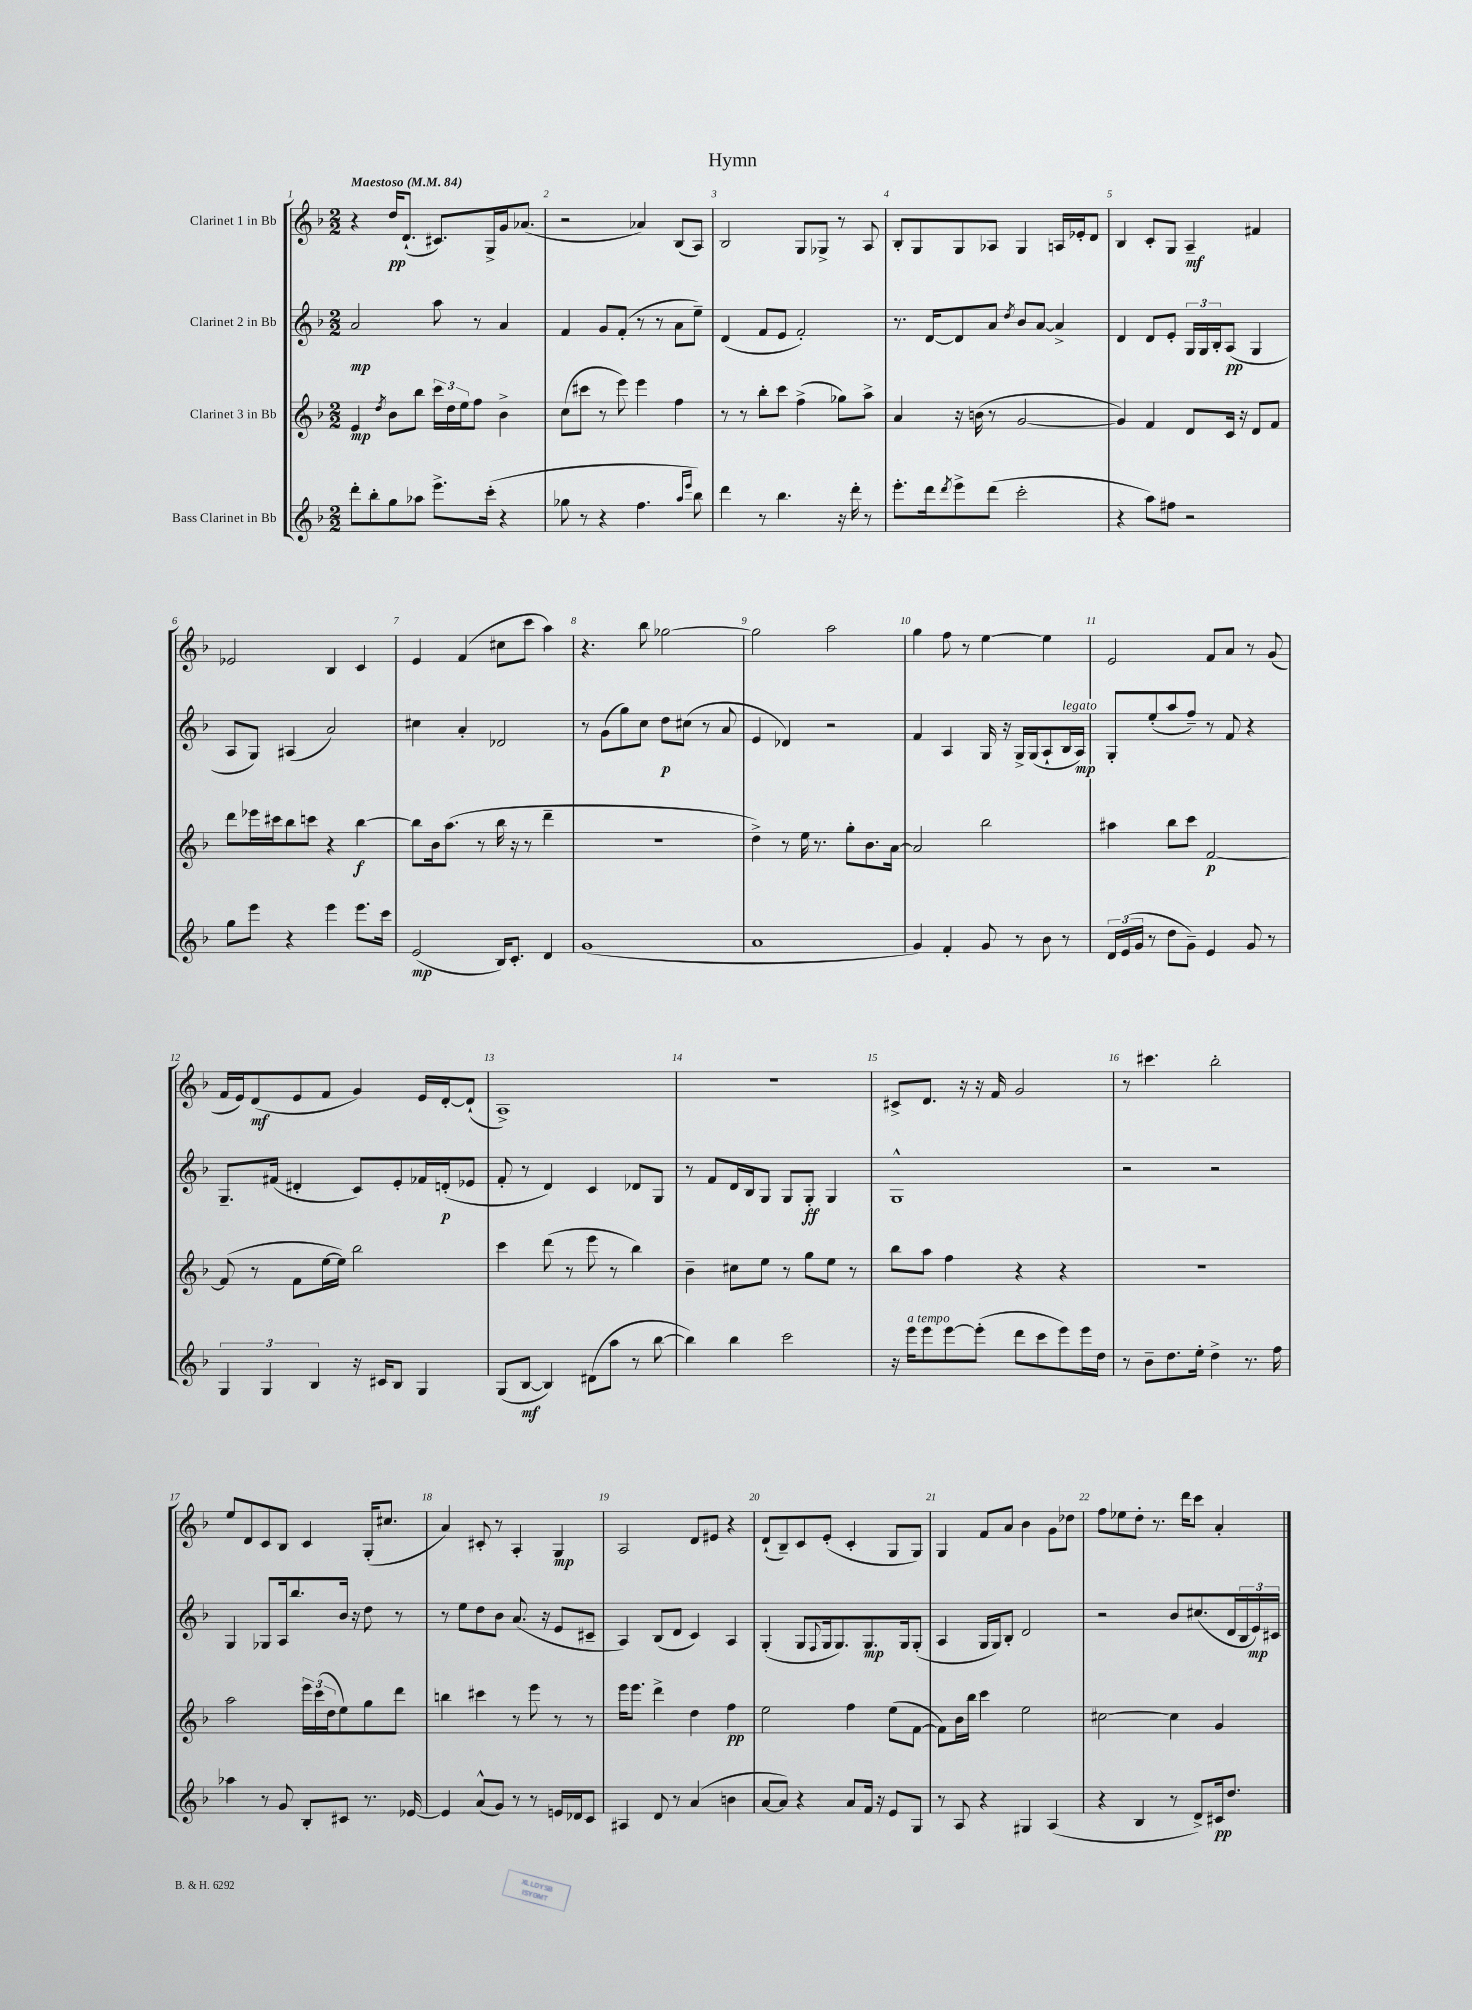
\header { title = "Hymn" }
<<
\new StaffGroup <<
\new Staff = "s0" \with { instrumentName = "Clarinet 1 in Bb" } {
    \clef treble \key f \major \numericTimeSignature \time 2/2 \tempo "Maestoso" 4 = 84
    r4 d''16\pp d'8.-!( cis'8.) g16-> g'16 aes'8.( |
    r2 aes'4) bes8( a8) |
    bes2 g8 ges8-> r8 a8 |
    bes8-. g8 g8 aes8 g4 a16 ees'16-. d'8 |
    bes4 c'8-. g8 a4--\mf fis'4 |
    ees'2 bes4 c'4 |
    e'4 f'4( cis''8 c'''8 a''4) |
    r4. bes''8 ges''2~ |
    ges''2 a''2 |
    g''4 f''8 r8 e''4~ e''4 |
    e'2 f'8 a'8 r8 g'8( |
    f'16 e'16) d'8\mf( e'8 f'8 g'4) e'16 d'16~-. d'8-!( |
    a1->) |
    R1 |
    cis'8-> d'8. r16 r16 f'16 g'2 |
    r8 cis'''4. bes''2-. |
    e''8 d'8 c'8 bes8 c'4 g16-.( cis''8. |
    a'4) cis'8-. r8 a4-. g4\mp |
    a2 d'8 eis'8 r4 |
    d'8-!( bes8--) c'8 e'8-.( c'4-. g8 g8) |
    g4 f'8 a'8 bes'4 g'8 des''8 |
    f''8 ees''8 d''8-. r8. d'''16 c'''8 a'4-. \bar "|." |
}
\new Staff = "s1" \with { instrumentName = "Clarinet 2 in Bb" } {
    \clef treble \key f \major \numericTimeSignature \time 2/2
    a'2\mp a''8 r8 a'4 |
    f'4 g'8 f'8-.( r8 r8 a'8 e''8--) |
    d'4( f'8 e'8 f'2-.) |
    r8. d'16~ d'8 a'8 \acciaccatura { d''8 } bes'8 a'8~ a'4-> |
    d'4 d'8 e'8-. \tuplet 3/2 { g16 g16 bes16-. } a8\pp( g4 |
    a8 g8) ais4( a'2) |
    cis''4 a'4-. des'2 |
    r8 g'8( g''8) c''8 d''8\p cis''8( r8 a'8 |
    e'4 des'4) r2 |
    f'4 a4 g16 r16 g16-> g16( a8-! bes16^\markup { \italic "legato" } a16\mp) |
    g8-. e''8-.( a''8 f''8--) r8 f'8 r4 |
    g8.-- fis'16( dis'4-. c'8) e'8-. fes'16 d'16-.\p( ees'8 |
    f'8-. r8 d'4) c'4 des'8 g8 |
    r8 f'8 d'16 bes16 g8 g8 g8-.\ff g4 |
    g1-^ |
    r2 r2 |
    g4 ges8 a16 bes''8. bes'16 r16 d''8 r8 |
    r8 e''8 d''8 bes'8 a'8.( r16 e'8 cis'8-- |
    a4) bes8( d'8 c'4) a4 |
    g4-.( g8 \appoggiatura { f8 } g16 g8.) g8.\mp g16 g8-.( |
    a4 g16 g16) bes8-. d'2 |
    r2 bes'8 cis''8.( d'16 \tuplet 3/2 { bes16 e'16\mp) cis'16 } \bar "|." |
}
\new Staff = "s2" \with { instrumentName = "Clarinet 3 in Bb" } {
    \clef treble \key f \major \numericTimeSignature \time 2/2
    e'4\mp \acciaccatura { d''8 } bes'8 bes''8 \tuplet 3/2 { c'''16 d''16 e''16 } f''8 bes'4-> |
    c''8( cis'''8 r8 e'''8) e'''4 f''4 |
    r8 r8 bes''8-. c'''8 f''4->( ges''8) a''8-> |
    a'4 r16 b'16( r8 g'2~ |
    g'4) f'4 d'8 c'16 r16 d'8 f'8 |
    d'''8 ees'''16 cis'''16 bes''8 c'''8 r4 bes''4~\f |
    bes''8 bes'16 a''8.( r8 bes''16 r16 r8 d'''4-- |
    R1 |
    d''4->) r8 e''16 r8. g''8-. bes'8. a'16~ |
    a'2 bes''2 |
    ais''4 bes''8 c'''8 f'2~\p |
    f'8( r8 f'8 e''16~ e''16) bes''2 |
    c'''4 d'''8( r8 e'''8 r8 bes''4) |
    bes'4-- cis''8 e''8 r8 g''8 e''8 r8 |
    bes''8 a''8 f''4 r4 r4 |
    R1 |
    a''2 \tuplet 3/2 { e'''16 c'''16( d''16 } e''8) g''8 d'''8 |
    b''4 cis'''4 r8 e'''8 r8 r8 |
    e'''16 e'''8. d'''4-> d''4 f''4\pp |
    e''2 f''4 e''8( f'8~ |
    f'8) bes'16 bes''16 c'''4 e''2 |
    cis''2~ cis''4 g'4 \bar "|." |
}
\new Staff = "s3" \with { instrumentName = "Bass Clarinet in Bb" } {
    \clef treble \key f \major \numericTimeSignature \time 2/2
    d'''8-. bes''8-. g''8 aes''8 e'''8.-> c'''16-.( r4 |
    ges''8 r8 r4 f''4. \grace { a''16 e'''16 } bes''8) |
    d'''4 r8 bes''4. r16 d'''16-. r8 |
    e'''8.-. d'''16 \acciaccatura { d'''8 } e'''8-> d'''8( c'''2-. |
    r4 a''8) fis''8 r2 |
    g''8 e'''8 r4 e'''4 e'''8. c'''16 |
    e'2\mp( bes16) c'8.-. d'4 |
    g'1( |
    a'1 |
    g'4) f'4-. g'8 r8 bes'8 r8 |
    \tuplet 3/2 { d'16 e'16( g'16 } r8 d''8 g'8--) e'4 g'8 r8 |
    \tuplet 3/2 { g4 g4 bes4 } r16 cis'16 bes8 g4 |
    g8( bes8~\mf bes4) dis'8( a''8 r8 bes''8~ |
    bes''4) bes''4 c'''2 |
    r16 e'''16^\markup { \italic "a tempo" } e'''8 e'''8~ e'''8-.( d'''8 c'''8 e'''8) e'''16 d''16 |
    r8 bes'8-- d''8. e''16-. d''4-> r8. f''16 |
    aes''4 r8 g'8 bes8-. cis'8 r8. ees'16~ |
    ees'4 a'8-^( g'8) r8 r8 e'16 des'16 c'8 |
    ais4 d'8 r8 a'4( b'4 |
    a'8~ a'8) r4 a'8 f'16 r16 e'8 g8 |
    r8 a8 r4 gis4 a4( |
    r4 bes4 r8 d'8->) cis'16\pp d''8. \bar "|." |
}
>>
>>
\layout { \context { \Score \override BarNumber.break-visibility = ##(#f #t #t) barNumberVisibility = #all-bar-numbers-visible } }
